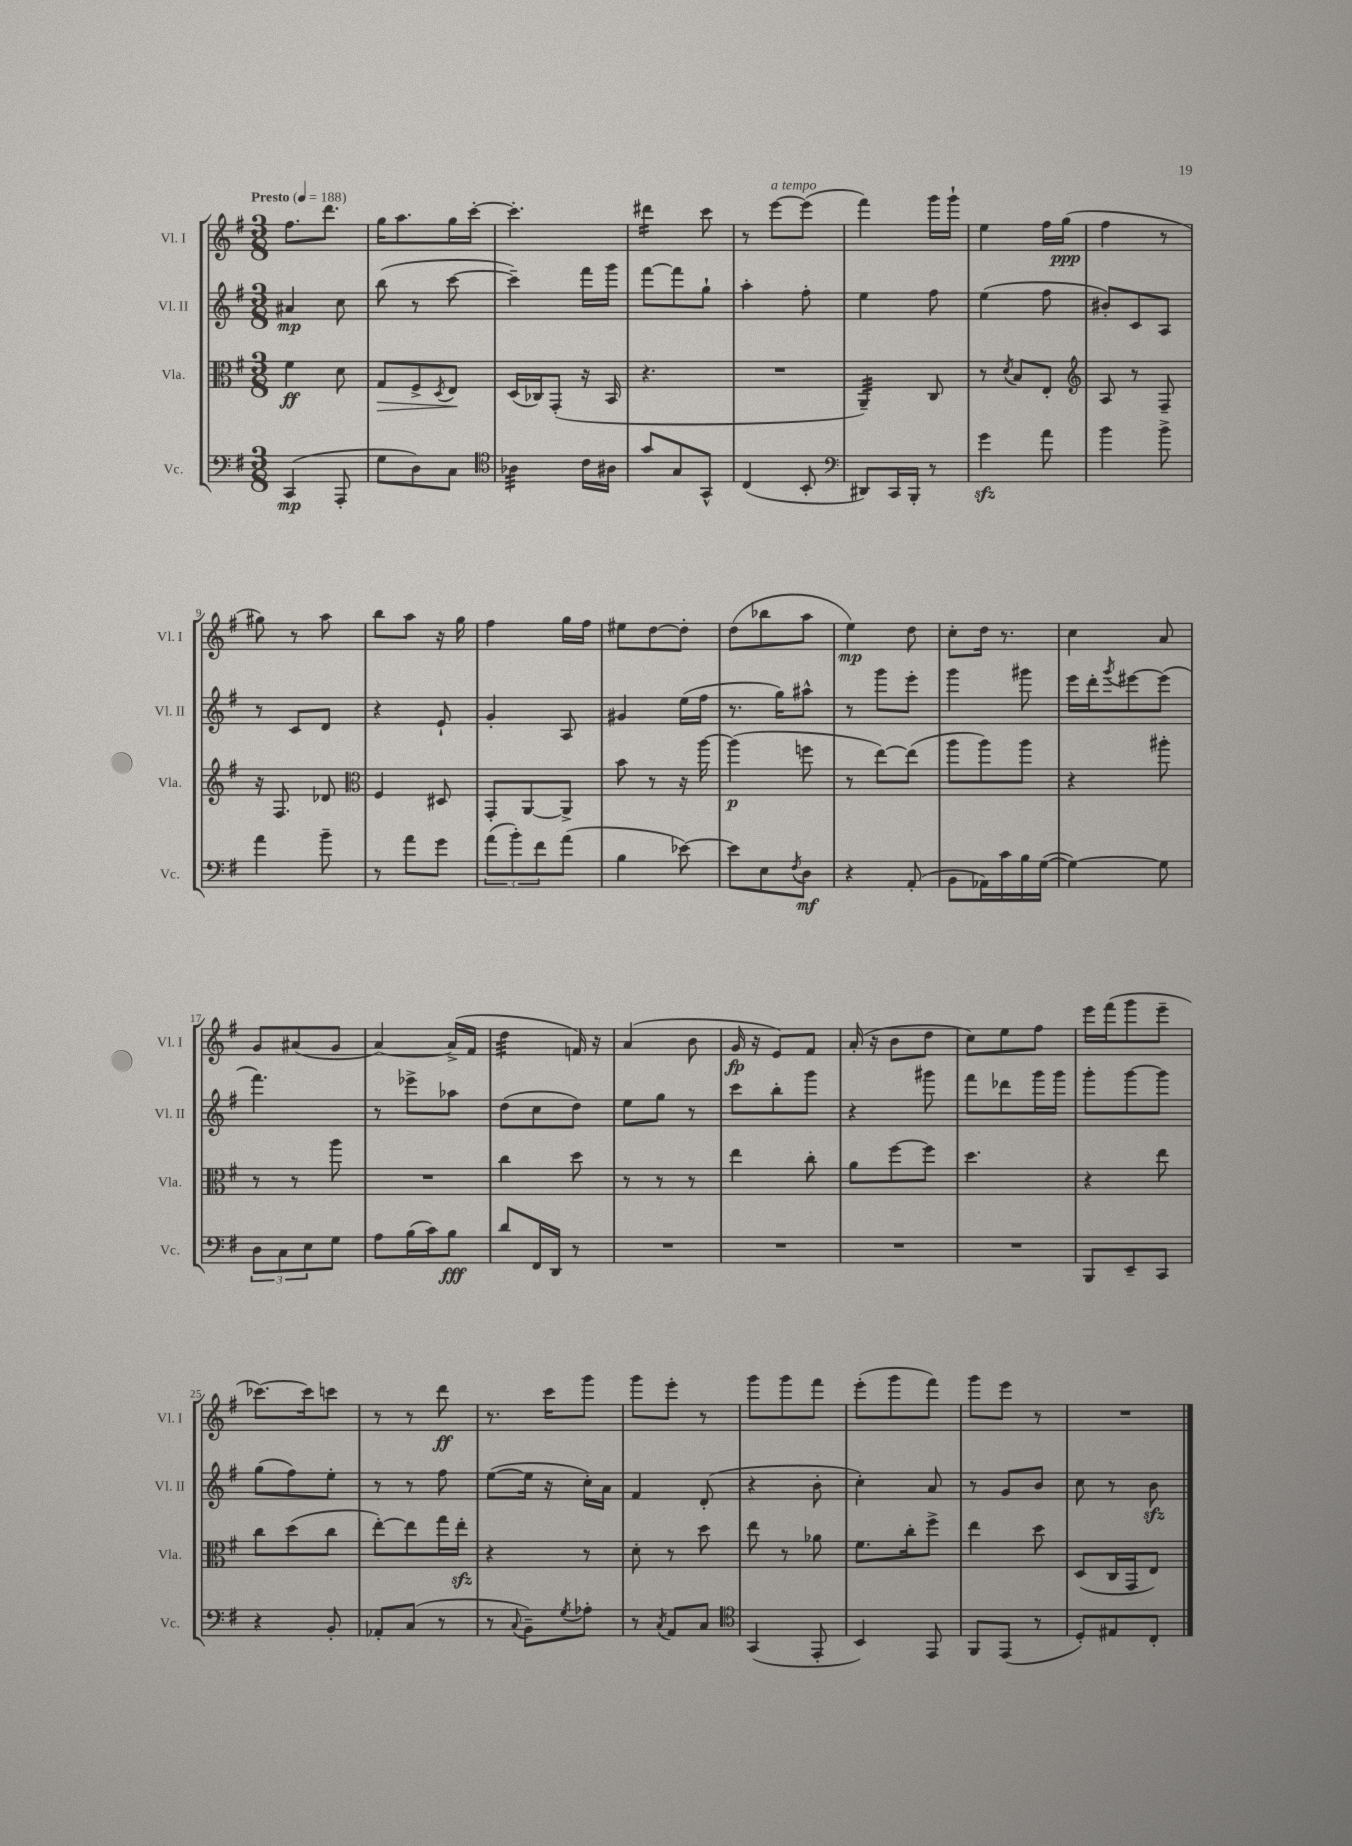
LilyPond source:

<<
\new StaffGroup <<
\new Staff = "s0" \with { instrumentName = "Vl. I" shortInstrumentName = "Vl. I" } {
    \clef treble \key g \major \numericTimeSignature \time 3/8 \tempo "Presto" 4 = 188
    fis''8. d'''8. |
    g''16 a''8. g''16 c'''16~-. |
    c'''4.-. |
    dis'''4:16 c'''8 |
    r8 e'''8~^\markup { \italic "a tempo" } e'''8( |
    fis'''4) g'''16 g'''16-! |
    e''4 fis''16 g''16\ppp( |
    fis''4 r8 |
    gis''8) r8 a''8 |
    b''8 a''8 r16 g''16 |
    fis''4 g''16 fis''16 |
    eis''8 d''8~ d''8-. |
    d''8( bes''8 a''8 |
    e''4\mp) d''8 |
    c''8-. d''16 r8. |
    c''4 a'8 |
    g'8 ais'8( g'8 |
    a'4~) a'16->( fis'16 |
    d''4:32 f'16) r16 |
    a'4( b'8 |
    g'16\fp r16 e'8) fis'8 |
    a'16-.( r16 b'8 d''8 |
    c''8) e''8 fis''8 |
    e'''16 fis'''16( g'''8 e'''8-- |
    ces'''8.~) ces'''16 c'''8 |
    r8 r8 d'''8\ff |
    r8. c'''16 g'''8 |
    g'''8 e'''8-. r8 |
    g'''8 g'''8 fis'''8 |
    e'''8-.( g'''8 fis'''8) |
    g'''8 e'''8 r8 |
    R4. \bar "|." |
}
\new Staff = "s1" \with { instrumentName = "Vl. II" shortInstrumentName = "Vl. II" } {
    \clef treble \key g \major \numericTimeSignature \time 3/8
    ais'4\mp c''8 |
    b''8( r8 c'''8~ |
    c'''4--) fis'''16 g'''16 |
    fis'''8~ fis'''8 g''8-! |
    a''4-. fis''8-. |
    e''4 fis''8 |
    e''4( fis''8 |
    bis'8-.) c'8 a8 |
    r8 c'8 d'8 |
    r4 e'8-! |
    g'4-. a8 |
    gis'4 e''16( fis''16 |
    r8. g''16) ais''8-^ |
    r8 g'''8 e'''8-. |
    g'''4 gis'''8 |
    e'''16 d'''16-. \acciaccatura { g'''8 } eis'''8~ eis'''8( |
    fis'''4.) |
    r8 ees'''8-> aes''8 |
    d''8( c''8 d''8) |
    e''8 g''8 r8 |
    c'''8 b''8-. g'''8 |
    r4 gis'''8 |
    fis'''8 des'''8 g'''16 g'''16 |
    g'''8-. g'''8~ g'''8 |
    g''8( fis''8) e''8-. |
    r8 r8 fis''8 |
    e''8~( e''16 r16 c''16-.) a'16 |
    fis'4 d'8-.( |
    r4 b'8-. |
    c''4-.) a'8 |
    r8 g'8 b'8 |
    c''8 r8 b'8\sfz \bar "|." |
}
\new Staff = "s2" \with { instrumentName = "Vla." shortInstrumentName = "Vla." } {
    \clef alto \key g \major \numericTimeSignature \time 3/8
    fis'4\ff d'8 |
    g8\> fis8-> \acciaccatura { d8 } e8\! |
    d16( ces16) g,8-.( r16 b,16 |
    r4. |
    R4. |
    a,4:32--) c8 |
    r8 \acciaccatura { d'8 } b8 e8-. |
    \clef treble a8 r8 fis8-- |
    r16 fis8. des'8 |
    \clef alto fis4 dis8 |
    g,8-. a,8~ a,8-> |
    b'8 r8 r16 a''16~ |
    a''4\p( f''8 |
    r8 e''8~) e''8( |
    a''8 a''8) a''8 |
    r4 ais''8-. |
    r8 r8 a''8 |
    R4. |
    c''4 d''8 |
    r8 r8 r8 |
    e''4 c''8-. |
    a'8 fis''8~ fis''8 |
    d''4. |
    r4 e''8 |
    c''8 d''8( c''8 |
    e''8~-.) e''8 g''16 e''16-.\sfz |
    r4 r8 |
    d'8-. r8 d''8 |
    e''8 r8 aes'8 |
    fis'8. c''16-. fis''8-> |
    e''4 d''8 |
    d8( c16 g,16 e8) \bar "|." |
}
\new Staff = "s3" \with { instrumentName = "Vc." shortInstrumentName = "Vc." } {
    \clef bass \key g \major \numericTimeSignature \time 3/8
    c,4\mp( a,,8-. |
    g8 d8) c8 |
    \clef tenor aes4:32 c'16 ais16 |
    g'8 g8 g,8-^ |
    c4( b,8-. |
    \clef bass dis,8) c,16 b,,16-. r8 |
    g'4\sfz a'8 |
    b'4 b'8-> |
    a'4 b'8-- |
    r8 a'8 g'8 |
    \tuplet 3/2 { a'8( b'8-.) fis'8 } a'8( |
    b4 ees'8~) |
    ees'8 e8 \acciaccatura { fis8 } d8\mf |
    r4 a,8-.( |
    b,8 aes,16) c'16 b16 g16~( |
    g4~) g8 |
    \tuplet 3/2 { d8 c8 e8 } g8 |
    a8 b16( c'16) b8\fff |
    d'8 fis,16 d,16 r8 |
    R4. |
    R4. |
    R4. |
    R4. |
    b,,8 e,8-- c,8 |
    r4 b,8-. |
    aes,8-. c8( r8 |
    r8 \appoggiatura { c8 } b,8--) \acciaccatura { g8 } aes8-. |
    r8 \acciaccatura { c8 } a,8 c8 |
    \clef tenor g,4( e,8-. |
    b,4) e,8 |
    fis,8 e,8( r8 |
    d8-.) eis8 c8-. \bar "|." |
}
>>
>>
